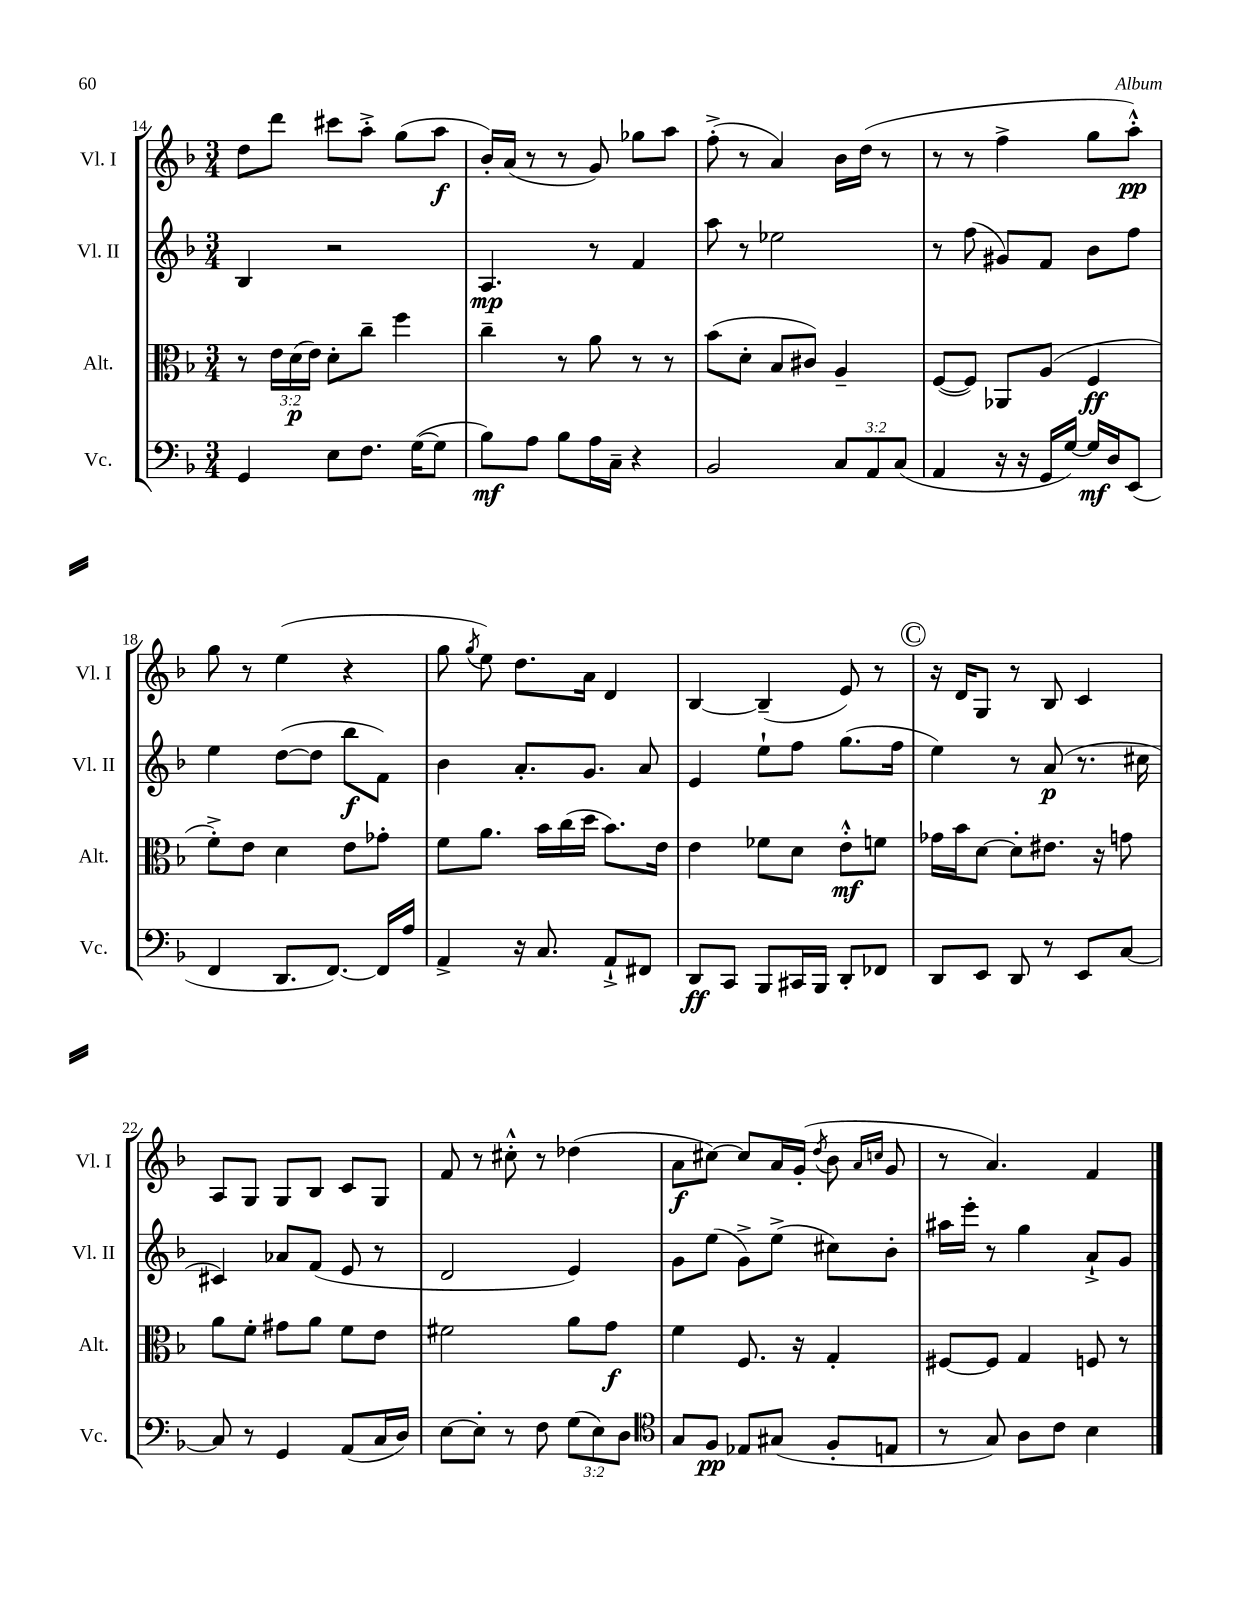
<<
\new StaffGroup <<
\new Staff = "s0" \with { instrumentName = "Vl. I" shortInstrumentName = "Vl. I" } {
    \clef treble \key f \major \numericTimeSignature \time 3/4
    \autoBeamOff d''8[ d'''8] cis'''8[ a''8]-.-> g''8[( a''8]\f |
    bes'16[-.) a'16]( r8 r8 g'8) ges''8[ a''8] |
    f''8-.->( r8 a'4) bes'16[ d''16]( r8 |
    r8 r8 f''4-> g''8[ a''8]-.-^\pp) |
    g''8 r8 e''4( r4 |
    g''8 \acciaccatura { g''8 } e''8) d''8.[ a'16] d'4 |
    bes4~ bes4--( e'8) r8 |
    \mark \markup { \circle "C" } r16 d'16[ g8] r8 bes8 c'4 |
    a8[ g8] g8[ bes8] c'8[ g8] |
    f'8 r8 cis''8-.-^ r8 des''4( |
    a'8[\f cis''8]~) cis''8[ a'16 g'16]-.( \acciaccatura { d''8 } bes'8 \grace { a'16[ c''16] } g'8 |
    r8 a'4.) f'4 \bar "|." |
}
\new Staff = "s1" \with { instrumentName = "Vl. II" shortInstrumentName = "Vl. II" } {
    \clef treble \key f \major \numericTimeSignature \time 3/4
    \autoBeamOff bes4 r2 |
    a4.\mp r8 f'4 |
    a''8 r8 ees''2 |
    r8 f''8( gis'8[) f'8] bes'8[ f''8] |
    e''4 d''8[~( d''8] bes''8[\f f'8]) |
    bes'4 a'8.[-. g'8.] a'8 |
    e'4 e''8[-! f''8] g''8.[( f''16] |
    \mark \markup { \circle "C" } e''4) r8 a'8\p( r8. cis''16 |
    cis'4) aes'8[ f'8]( e'8 r8 |
    d'2 e'4) |
    g'8[ e''8]( g'8[->) e''8]->( cis''8[) bes'8]-. |
    ais''16[ e'''16]-. r8 g''4 a'8[-!-> g'8] \bar "|." |
}
\new Staff = "s2" \with { instrumentName = "Alt." shortInstrumentName = "Alt." } {
    \clef alto \key f \major \numericTimeSignature \time 3/4 \override Staff.TupletNumber.text = #tuplet-number::calc-fraction-text
    \autoBeamOff r8 \tuplet 3/2 { e'16[ d'16\p( e'16]) } d'8[-. c''8]-- f''4 |
    c''4-- r8 a'8 r8 r8 |
    bes'8[( d'8]-. bes8[ cis'8]) a4-- |
    f8[~( f8]) aes,8[ a8]( f4\ff |
    f'8[-.->) e'8] d'4 e'8[ ges'8]-. |
    f'8[ a'8.] bes'16[ c''16( d''16] bes'8.[) e'16] |
    e'4 fes'8[ d'8] e'8[-.-^\mf f'8] |
    \mark \markup { \circle "C" } ges'16[ bes'16 d'8]~ d'8[-. eis'8.] r16 g'8 |
    a'8[ f'8]-. gis'8[ a'8] f'8[ e'8] |
    fis'2 a'8[ g'8]\f |
    f'4 f8. r16 g4-. |
    fis8[~ fis8] g4 f8 r8 \bar "|." |
}
\new Staff = "s3" \with { instrumentName = "Vc." shortInstrumentName = "Vc." } {
    \clef bass \key f \major \numericTimeSignature \time 3/4 \override Staff.TupletNumber.text = #tuplet-number::calc-fraction-text
    \autoBeamOff g,4 e8[ f8.] g16[~( g8] |
    bes8[\mf) a8] bes8[ a16 c16]-- r4 |
    bes,2 \tuplet 3/2 { c8[ a,8 c8]( } |
    a,4 r16 r16 g,16[ g16]~) g16[\mf d16 e,8]( |
    f,4 d,8.[ f,8.]~) f,16[ a16] |
    a,4-> r16 c8. a,8[-!-> fis,8] |
    d,8[\ff c,8] bes,,8[ cis,16 bes,,16] d,8[-. fes,8] |
    \mark \markup { \circle "C" } d,8[ e,8] d,8 r8 e,8[ c8]~ |
    c8 r8 g,4 a,8[( c16 d16]) |
    e8[~ e8]-. r8 f8 \tuplet 3/2 { g8[( e8) d8] } |
    \clef tenor g8[ f8]\pp ees8[ gis8]( f8[-. e8] |
    r8 g8) a8[ c'8] bes4 \bar "|." |
}
>>
>>
\layout { \context { \Score currentBarNumber = #14 } }
